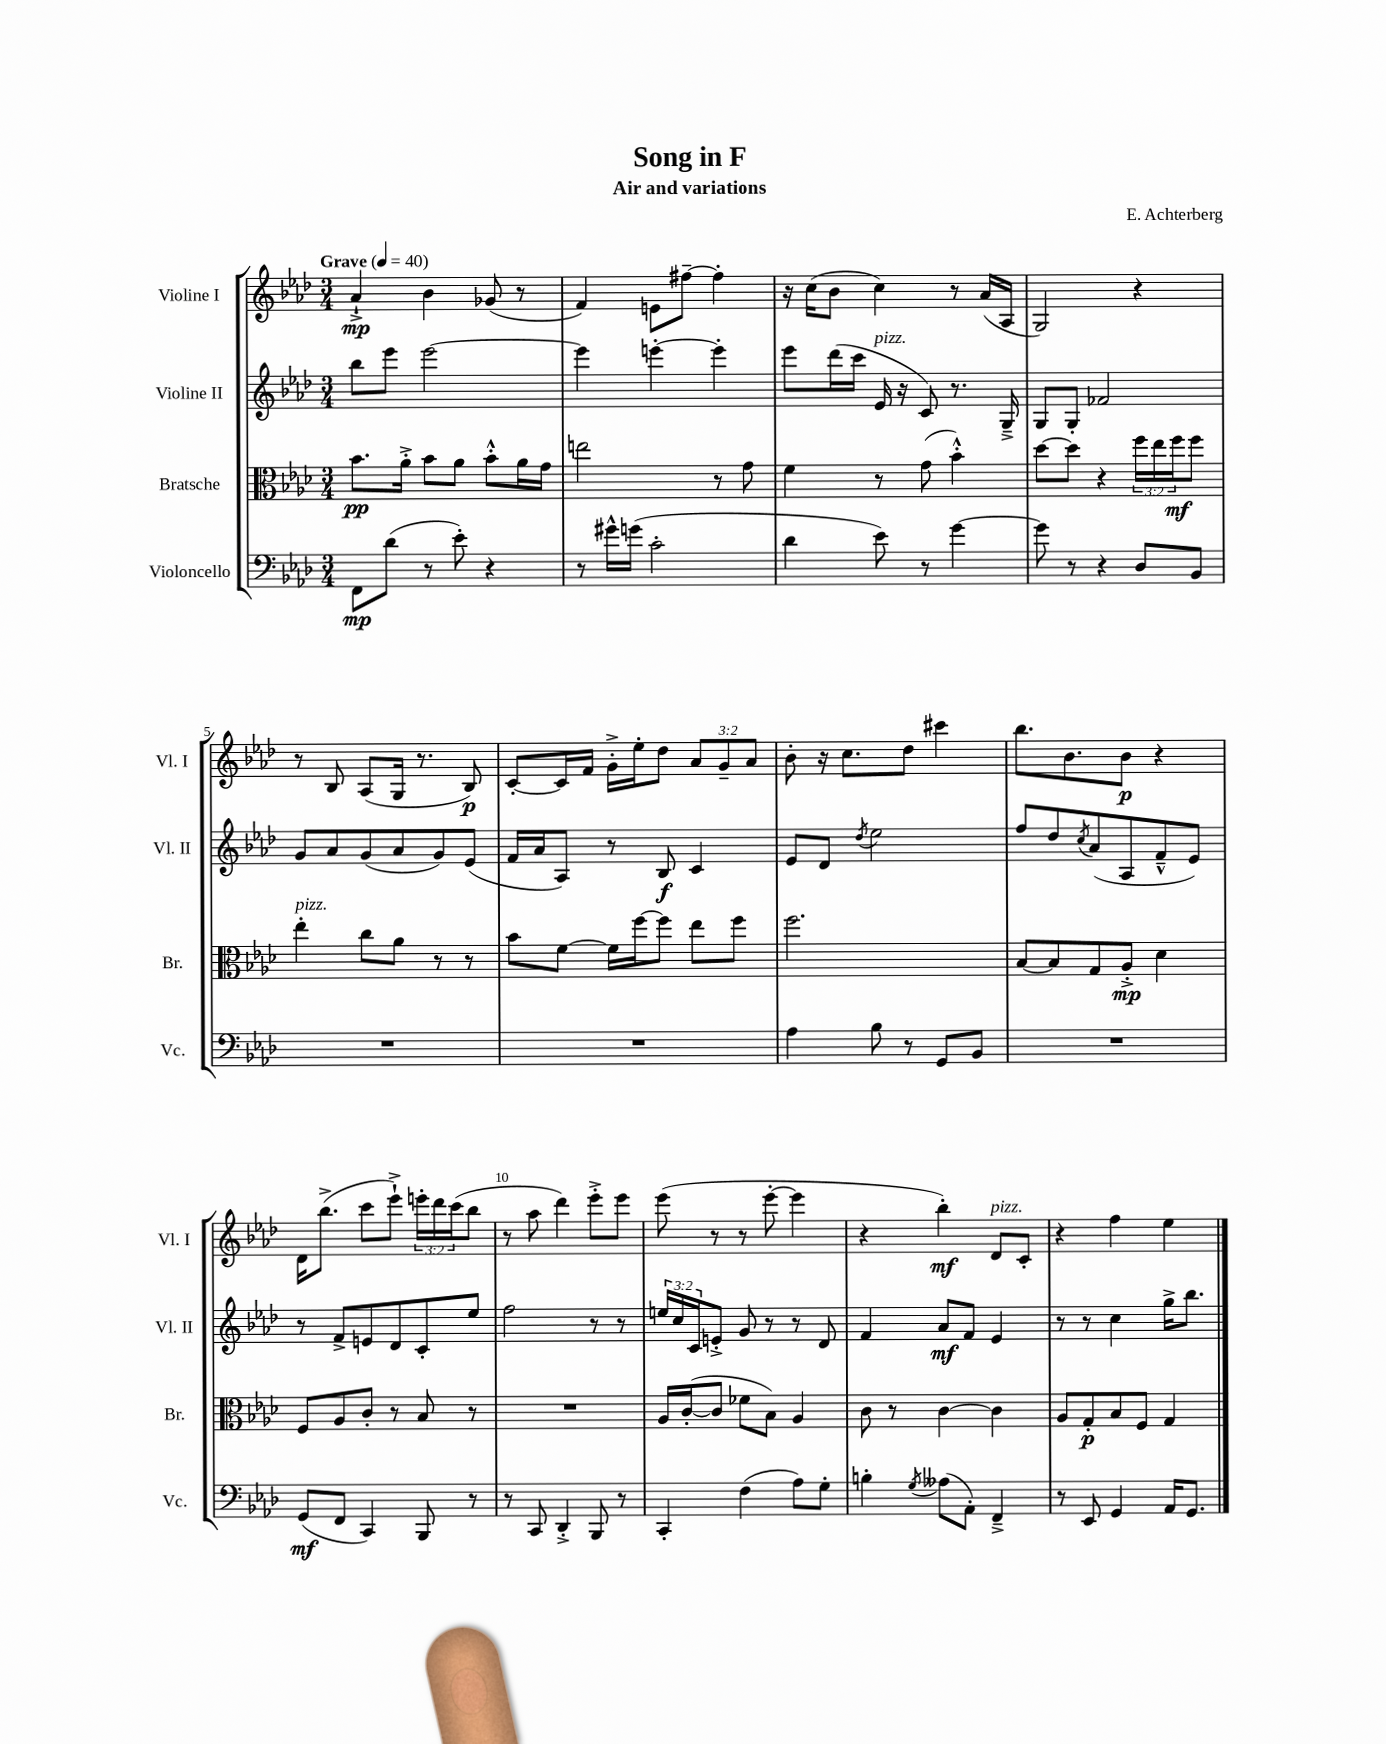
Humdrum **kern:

**kern	**dynam	**kern	**dynam	**kern	**dynam	**kern	**dynam
*part4	*part4	*part3	*part3	*part2	*part2	*part1	*part1
*staff4	*staff4	*staff3	*staff3	*staff2	*staff2	*staff1	*staff1
*I"Violoncello	*	*I"Bratsche	*	*I"Violine II	*	*I"Violine I	*
*I'Vc.	*	*I'Br.	*	*I'Vl. II	*	*I'Vl. I	*
*clefF4	*	*clefC3	*	*clefG2	*	*clefG2	*
*k[b-e-a-d-]	*	*k[b-e-a-d-]	*	*k[b-e-a-d-]	*	*k[b-e-a-d-]	*
*M3/4	*	*M3/4	*	*M3/4	*	*M3/4	*
*MM40	*	*MM40	*	*MM40	*	*MM40	*
=1	=1	=1	=1	=1	=1	=1	=1
!	!	!	!	!	!	!LO:TX:a:B:t=Grave	!
8FF\L	mp	8.b-\L	pp	8bb-\L	.	4a-`^/	mp
(8d-\J	.	.	.	8eee-\J	.	.	.
.	.	16a-'^\Jk	.	.	.	.	.
8r	.	8b-\L	.	[2eee-\	.	4b-\	.
8e-'\)	.	8a-\J	.	.	.	.	.
4r	.	8b-'^^\L	.	.	.	(8g-X/	.
.	.	16a-\L	.	.	.	8r	.
.	.	16g\JJ	.	.	.	.	.
=2	=2	=2	=2	=2	=2	=2	=2
8r	.	2een\	.	4eee-\]	.	4f/)	.
16g#X^^\LL	.	.	.	.	.	.	.
(16gn\JJ	.	.	.	.	.	.	.
2c'\	.	.	.	[4eeen'\	.	8en\L	.
.	.	.	.	.	.	[8ff#X~\J	.
.	.	8r	.	4eee'\]	.	4ff#'\]	.
.	.	8g\	.	.	.	.	.
=3	=3	=3	=3	=3	=3	=3	=3
4d-\	.	4f\	.	8eee-\L	.	16r	.
.	.	.	.	.	.	(16cc\KL	.
.	.	.	.	(16ddd-\L	.	8b-\J	.
.	.	.	.	16ccc\JJ	.	.	.
!	!	!	!	!LO:TX:a:i:t=pizz.	!	!	!
8e-\)	.	8r	.	16e-/	.	4cc\)	.
.	.	.	.	16r	.	.	.
8r	.	(8g\	.	8c/)	.	.	.
[4g\	.	4b-'^^\)	.	8.r	.	8r	.
.	.	.	.	.	.	(16a-/LL	.
.	.	.	.	16G~^/	.	16A-/JJ	.
=4	=4	=4	=4	=4	=4	=4	=4
8g\]	.	[8dd-\L	.	8G/L	.	2G/)	.
8r	.	8dd-\J]	.	8G'/J	.	.	.
4r	.	4r	.	2f-X/	.	.	.
8D-/L	.	24ff\LL	.	.	.	4r	.
.	.	24ee-\	.	.	.	.	.
.	.	24ff\J	mf	.	.	.	.
8BB-/J	.	8ff\J	.	.	.	.	.
!!LO:LB:g=z
=5	=5	=5	=5	=5	=5	=5	=5
!	!	!LO:TX:a:i:t=pizz.	!	!	!	!	!
2.r	.	4ee-'\	.	8g/L	.	8r	.
.	.	.	.	8a-/	.	8B-/	.
.	.	8cc\L	.	(8g/	.	(8A-/L	.
.	.	8a-\J	.	8a-/	.	16G/Jk	.
.	.	.	.	.	.	8.r	.
.	.	8r	.	8g/)	.	.	.
.	.	8r	.	(8e-/J	.	8B-/)	p
=6	=6	=6	=6	=6	=6	=6	=6
2.r	.	8b-\L	.	16f/LL	.	[8c'/L	.
.	.	.	.	16a-/J	.	.	.
.	.	[8f\J	.	8A-/J)	.	16c/L]	.
.	.	.	.	.	.	16f/JJ	.
.	.	16f\LL]	.	8r	.	16g'^\LL	.
.	.	[16ff\J	.	.	.	16ee-'\J	.
.	.	8ff\J]	.	8B-/	f	8dd-\J	.
.	.	8ee-\L	.	4c/	.	12a-/L	.
.	.	.	.	.	.	12g~/	.
.	.	8ff\J	.	.	.	.	.
.	.	.	.	.	.	12a-/J	.
=7	=7	=7	=7	=7	=7	=7	=7
4A-\	.	2.ff\	.	8e-/L	.	8b-'\	.
.	.	.	.	8d-/J	.	16r	.
.	.	.	.	.	.	8.cc\L	.
.	.	.	.	8qdd-/	.	.	.
8B-\	.	.	.	2ee-\	.	.	.
8r	.	.	.	.	.	8dd-\J	.
8GG/L	.	.	.	.	.	4ccc#X\	.
8BB-/J	.	.	.	.	.	.	.
=8	=8	=8	=8	=8	=8	=8	=8
2.r	.	[8B-/L	.	8ff/L	.	8.bb-\L	.
.	.	8B-/]	.	8dd-/	.	.	.
.	.	.	.	.	.	8.b-\	.
.	.	.	.	8qcc/	.	.	.
.	.	8G/	.	(8a-/	.	.	.
.	.	8A-'^/J	mp	8A-/	.	8b-\J	p
.	.	4d-\	.	8f~^^/	.	4r	.
.	.	.	.	8e-/J)	.	.	.
!!LO:LB:g=z
=9	=9	=9	=9	=9	=9	=9	=9
(8GG/L	mf	8F/L	.	8r	.	16d-\KL	.
.	.	.	.	.	.	(8.bb-^\J	.
8FF/J	.	8A-/	.	8f^/L	.	.	.
4CC/)	.	8c'/J	.	8en/	.	8ccc\L	.
.	.	8r	.	8d-/	.	8eee-`^\J)	.
8BBB-/	.	8B-/	.	8c'/	.	24eeen'\LL	.
.	.	.	.	.	.	24ddd-\	.
.	.	.	.	.	.	(24ccc\J	.
8r	.	8r	.	8ee-/J	.	8bb-\J	.
=10	=10	=10	=10	=10	=10	=10	=10
8r	.	2.r	.	2ff\	.	8r	.
8CC/	.	.	.	.	.	8aa-\	.
4DD-'^/	.	.	.	.	.	4ddd-\)	.
8BBB-/	.	.	.	8r	.	8eee-'^\L	.
8r	.	.	.	8r	.	8eee-\J	.
=11	=11	=11	=11	=11	=11	=11	=11
4CC'/	.	16A-/LL	.	24een/LL	.	(8eee-\	.
.	.	.	.	24cc/	.	.	.
.	.	([16c'/J	.	.	.	.	.
.	.	.	.	24c/J	.	.	.
.	.	8c/J]	.	8en'^/J	.	8r	.
(4F\	.	8f-X\L	.	8g/	.	8r	.
.	.	8B-\J)	.	8r	.	[8eee-'\	.
8A-\L)	.	4A-/	.	8r	.	4eee-\]	.
8G'\J	.	.	.	8d-/	.	.	.
=12	=12	=12	=12	=12	=12	=12	=12
4Bn'\	.	8c\	.	4f/	.	4r	.
.	.	8r	.	.	.	.	.
8qG/	.	.	.	.	.	.	.
(8A--X\L	.	[4c\	.	8a-/L	mf	4bb-'\)	mf
8AA-'\J)	.	.	.	8f/J	.	.	.
!	!	!	!	!	!	!LO:TX:a:i:t=pizz.	!
4FF~^/	.	4c\]	.	4e-/	.	8d-/L	.
.	.	.	.	.	.	8c'/J	.
=13	=13	=13	=13	=13	=13	=13	=13
8r	.	8A-/L	.	8r	.	4r	.
8EE-/	.	8G'/	p	8r	.	.	.
4GG/	.	8B-/	.	4cc\	.	4ff\	.
.	.	8F/J	.	.	.	.	.
16AA-/KL	.	4G/	.	16gg^\KL	.	4ee-\	.
8.GG/J	.	.	.	8.bb-\J	.	.	.
==	==	==	==	==	==	==	==
*-	*-	*-	*-	*-	*-	*-	*-
